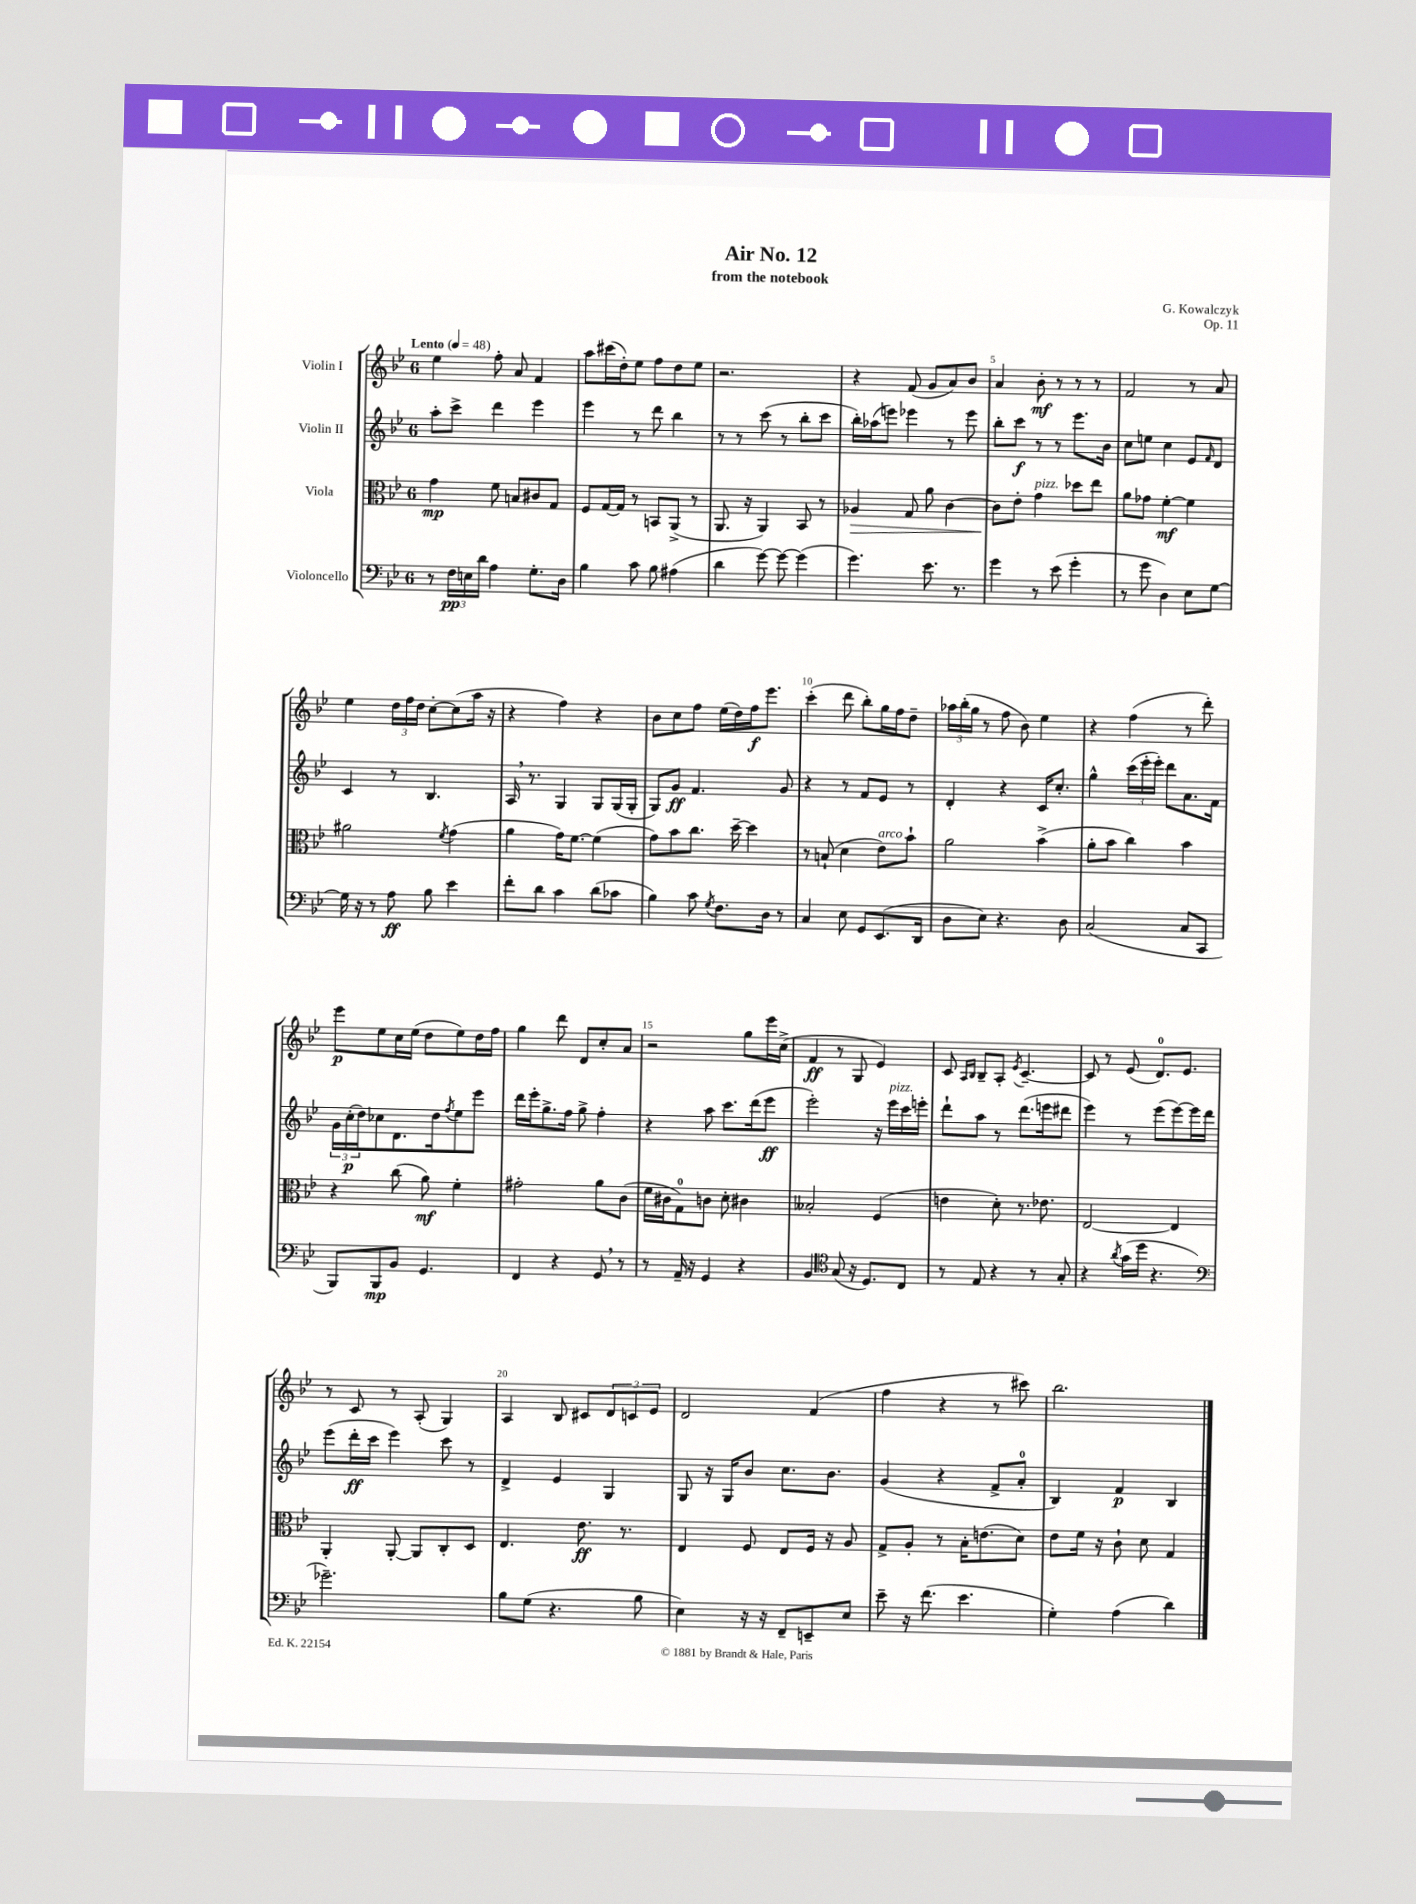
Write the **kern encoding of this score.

**kern	**dynam	**kern	**dynam	**kern	**dynam	**kern	**dynam
*part4	*part4	*part3	*part3	*part2	*part2	*part1	*part1
*staff4	*staff4	*staff3	*staff3	*staff2	*staff2	*staff1	*staff1
*I"Violoncello	*	*I"Viola	*	*I"Violin II	*	*I"Violin I	*
*clefF4	*	*clefC3	*	*clefG2	*	*clefG2	*
*k[b-e-]	*	*k[b-e-]	*	*k[b-e-]	*	*k[b-e-]	*
*M6/8	*	*M6/8	*	*M6/8	*	*M6/8	*
*MM48	*	*MM48	*	*MM48	*	*MM48	*
=1	=1	=1	=1	=1	=1	=1	=1
!	!	!	!	!	!	!LO:TX:a:B:t=Lento	!
8r	.	4g\	mp	8aa'\L	.	4ee-\	.
24F\LL	pp	.	.	8ccc^\J	.	.	.
24En\	.	.	.	.	.	.	.
24d\JJ	.	.	.	.	.	.	.
4A\	.	8f\	.	4ddd\	.	8ff'\	.
.	.	8Bn/L	.	.	.	8a/	.
8.G'\L	.	8c#X/	.	4eee-\	.	4f/	.
.	.	8G/J	.	.	.	.	.
16D\Jk	.	.	.	.	.	.	.
=2	=2	=2	=2	=2	=2	=2	=2
4B-\	.	8F/L	.	4eee-\	.	8aa\L	.
.	.	[16G/L	.	.	.	(16ccc#X\L	.
.	.	16G/JJ]	.	.	.	16dd'\J)	.
8c\	.	8r	.	8r	.	8ee-\J	.
8B-\	.	8BBn/L	.	8ddd\	.	8ff\L	.
(4A#X\	.	(8AA^/J	.	4bb-\	.	8dd\	.
.	.	8r	.	.	.	8ee-\J	.
=3	=3	=3	=3	=3	=3	=3	=3
4d\	.	8.AA/	.	8r	.	2.r	.
.	.	.	.	8r	.	.	.
.	.	16r	.	.	.	.	.
[8g\)	.	4AA/)	.	(8ccc\	.	.	.
8g\_	.	.	.	8r	.	.	.
(4g\]	.	8BB-/	.	8bb-'\L	.	.	.
.	.	8r	.	8ccc\J	.	.	.
=4	=4	=4	=4	=4	=4	=4	=4
!	!	!	!LO:HP:b	!	!	!	!
4.g\)	.	4A-X/	>	16bb-'\LL)	.	4r	.
.	.	.	.	(16aa-X\J	.	.	.
.	.	.	.	8eeen\J)	.	.	.
.	.	8G/	.	4eee-X\	.	(8f/	.
8.e-\	.	8a\	.	.	.	8g/L	.
.	.	[4c\	.	8r	.	8a/)	.
8.r	.	.	.	.	.	.	.
.	.	.	.	8eee-\	.	8b-/J	.
=5	=5	=5	=5	=5	=5	=5	=5
4g\	.	8c\L]	.	8bb-'\L	.	4a/	.
.	.	8e-'\J	]	8ccc\J	f	.	.
!	!	!LO:TX:a:i:t=pizz.	!	!	!	!	!
8r	.	4g\	.	8r	.	8b-'\	mf
(8e-\	.	.	.	8r	.	8r	.
4g'\	.	8dd-X\L	.	8.eee-\L	.	8r	.
.	.	8ee-\J	.	.	.	8r	.
.	.	.	.	16b-\Jk	.	.	.
=6	=6	=6	=6	=6	=6	=6	=6
8r	.	8a\L	.	8cc\L	.	2f/	.
8g\	.	8g-X\J	.	8een\J	.	.	.
4D\)	.	[4f'\	mf	4cc\	.	.	.
8E-\L	.	4f\]	.	8e-/L	.	8r	.
.	.	.	.	16qqf/	.	.	.
[8G\J	.	.	.	8d/J	.	8a/	.
!!LO:LB:g=z
=7	=7	=7	=7	=7	=7	=7	=7
16G\]	.	2a#X\	.	4c/	.	4ee-\	.
16r	.	.	.	.	.	.	.
8r	.	.	.	.	.	.	.
8A\	ff	.	.	8r	.	24dd\LL	.
.	.	.	.	.	.	24ff\	.
.	.	.	.	.	.	24dd\JJ	.
8B-\	.	.	.	4.B-/	.	[8cc'\L	.
.	.	8qf/	.	.	.	.	.
4e-\	.	(4g\	.	.	.	(8cc\]	.
.	.	.	.	.	.	16aa\Jk	.
.	.	.	.	.	.	16r	.
=8	=8	=8	=8	=8	=8	=8	=8
8f'\L	.	4a\	.	16A,/	.	4r	.
.	.	.	.	8.r	.	.	.
8d\J	.	.	.	.	.	.	.
4c\	.	16g\KL)	.	4G/	.	4ff\)	.
.	.	[8.f\J	.	.	.	.	.
(8d\L	.	(4f\]	.	8G/L	.	4r	.
8c-X\J	.	.	.	(16G/L	.	.	.
.	.	.	.	16G'/JJ	.	.	.
=9	=9	=9	=9	=9	=9	=9	=9
4B-\)	.	8g\L)	.	8G/L)	.	8b-\L	.
.	.	8b-\	.	8g/J	ff	8cc\	.
8c\	.	8.cc\J	.	4.f/	.	8ff\J	.
8qG/	.	.	.	.	.	.	.
8.F\L	.	.	.	.	.	(16ee-\LL	.
.	.	[16dd~\	.	.	.	16dd\)	.
.	.	4dd\]	.	.	.	16ff\J	f
16D\Jk	.	.	.	.	.	8.eee-\J	.
8r	.	.	.	8g/	.	.	.
=10	=10	=10	=10	=10	=10	=10	=10
4C/	.	8r	.	4r	.	(4ccc'\	.
.	.	(8Bn`/	.	.	.	.	.
8E-\	.	4d\	.	8r	.	8ddd\	.
8GG/L	.	.	.	8f/L	.	8bb-'\L)	.
!	!	!LO:TX:a:i:t=arco	!	!	!	!	!
(8.EE-/	.	8e-\L)	.	8e-/J	.	16gg\L	.
.	.	.	.	.	.	16ff\J	.
.	.	8b-`\J	.	8r	.	8dd~\J	.
16DD/Jk	.	.	.	.	.	.	.
=11	=11	=11	=11	=11	=11	=11	=11
8D\L	.	2a\	.	4d'/	.	24aa-X\LL	.
.	.	.	.	.	.	(24bb-'\	.
.	.	.	.	.	.	24gg\JJ	.
8E-\J)	.	.	.	.	.	8r	.
4.r	.	.	.	4r	.	8ff\	.
.	.	.	.	.	.	8b-\)	.
.	.	(4b-^\	.	16c/KL	.	4ee-\	.
.	.	.	.	8.cc'/J	.	.	.
8D\	.	.	.	.	.	.	.
=12	=12	=12	=12	=12	=12	=12	=12
(2C/	.	8a'\L	.	4gg^^\	.	4r	.
.	.	8b-\J	.	.	.	.	.
.	.	4cc\)	.	(24ccc\LL	.	(4ff\	.
.	.	.	.	24eee-'\	.	.	.
.	.	.	.	24eee-'\JJ)	.	.	.
.	.	.	.	8ddd\L	.	.	.
8C/L	.	4b-\	.	8.a\	.	8r	.
8CC/J	.	.	.	.	.	8ddd'\)	.
.	.	.	.	16f\Jk	.	.	.
!!LO:LB:g=z
=13	=13	=13	=13	=13	=13	=13	=13
8BBB-/L)	.	4r	.	24g\LL	.	8eee-\L	p
.	.	.	.	(24cc'\	p	.	.
.	.	.	.	24dd\J)	.	.	.
8BBB-/	mp	.	.	8cc-X\	.	8ee-\	.
8BB-/J	.	(8cc\	.	8.d\	.	16cc\L	.
.	.	.	.	.	.	(16ee-\JJ	.
4.GG/	.	8a\)	mf	.	.	8dd\L	.
.	.	.	.	16dd\k	.	.	.
.	.	.	.	8qff/	.	.	.
.	.	4f'\	.	8ee-\	.	8ee-\)	.
.	.	.	.	8eee-\J	.	16dd\L	.
.	.	.	.	.	.	16ff\JJ	.
=14	=14	=14	=14	=14	=14	=14	=14
4FF/	.	2g#X'\	.	16ddd\LL	.	4gg\	.
.	.	.	.	16eee-'\J	.	.	.
.	.	.	.	8.gg^\	.	.	.
4r	.	.	.	.	.	8ddd\	.
.	.	.	.	16ff\Jk	.	.	.
.	.	.	.	8gg^\	.	8d/L	.
8GG,/	.	8a\L	.	4ff'\	.	8cc'/	.
8r	.	(8c\J	.	.	.	8a/J	.
=15	=15	=15	=15	=15	=15	=15	=15
8r	.	16f\LL	.	4r	.	2r	.
.	.	16c#X\J	.	.	.	.	.
16AA~/	.	8G\)	.	.	.	.	.
16r	.	.	.	.	.	.	.
4GG/	.	8cn\J	.	8aa\	.	.	.
.	.	8d'\	.	8.ccc\L	.	.	.
4r	.	4c#X\	.	.	.	8gg\L	.
.	.	.	.	(16ddd\k	.	.	.
.	.	.	.	8eee-\J	ff	16eee-\L	.
.	.	.	.	.	.	(16cc^\JJ	.
=16	=16	=16	=16	=16	=16	=16	=16
4BB-/	.	2B--X'/	.	2eee-'\)	.	4f/	ff
*clefC4	*	*	*	*	*	*	*
(8G/	.	.	.	.	.	8r	.
16r	.	.	.	.	.	8G/	.
8.D/L)	.	.	.	.	.	.	.
.	.	(4F/	.	16r	.	4e-/)	.
!	!	!	!	!LO:TX:a:i:t=pizz.	!	!	!
.	.	.	.	16eee-\LL	.	.	.
8C/J	.	.	.	16ccc\	.	.	.
.	.	.	.	16eeen'\JJ	.	.	.
=17	=17	=17	=17	=17	=17	=17	=17
8r	.	4en\	.	8ddd`\L	.	8c/	.
.	.	.	.	.	.	16qqA/LL	.
.	.	.	.	.	.	16qqB-/JJ	.
8E-/	.	.	.	8aa\J	.	8B-~/L	.
4r	.	8d'\)	.	8r	.	8A'/J	.
.	.	.	.	.	.	8qe-/	.
.	.	8.r	.	(8.ddd\L	.	[4.c~/	.
8r	.	.	.	.	.	.	.
.	.	8.e-X\	.	16eeen\k	.	.	.
8G'/	.	.	.	8ddd#X\J	.	.	.
=18	=18	=18	=18	=18	=18	=18	=18
4r	.	[2E-/	.	4eee-\)	.	8c/]	.
.	.	.	.	.	.	8r	.
8qa/	.	.	.	.	.	.	.
(16g\LL	.	.	.	8r	.	(8e-/	.
16dd\JJ	.	.	.	.	.	.	.
4.r	.	.	.	(8eee-\L	.	8.d/L)	.
.	.	4E-/]	.	[8eee-\)	.	.	.
.	.	.	.	.	.	8.e-/J	.
.	.	.	.	16eee-\L]	.	.	.
.	.	.	.	16ddd\JJ	.	.	.
!!LO:LB:g=z
=19	=19	=19	=19	=19	=19	=19	=19
*clefF4	*	*	*	*	*	*	*
2.g-X~\)	.	4AA'/	.	(8eee-\L	.	8r	.
.	.	.	.	16ddd'\L	ff	8c/	.
.	.	.	.	16ccc\JJ	.	.	.
.	.	[8AA'/	.	4eee-\)	.	8r	.
.	.	8AA/L]	.	.	.	(8A'/	.
.	.	8C'/	.	8ccc\	.	4G/)	.
.	.	8D/J	.	8r	.	.	.
=20	=20	=20	=20	=20	=20	=20	=20
8B-\L	.	4.E-/	.	4d^/	.	4A/	.
(8G\J	.	.	.	.	.	.	.
4.r	.	.	.	4e-/	.	8B-/	.
.	.	8.e-\	ff	.	.	8c#X/L	.
.	.	.	.	4G/	.	12d/	.
.	.	8.r	.	.	.	.	.
.	.	.	.	.	.	12cn/	.
8B-\	.	.	.	.	.	.	.
.	.	.	.	.	.	12e-/J	.
=21	=21	=21	=21	=21	=21	=21	=21
4E-\)	.	4E-/	.	8G/	.	2d/	.
.	.	.	.	16r	.	.	.
.	.	.	.	16G/KL	.	.	.
16r	.	8F/	.	8b-/J	.	.	.
16r	.	.	.	.	.	.	.
8FF~/L	.	8E-/L	.	8.cc\L	.	.	.
8EEn~/	.	16F/Jk	.	.	.	(4f/	.
.	.	16r	.	8.b-\J	.	.	.
8E-/J	.	8A/	.	.	.	.	.
=22	=22	=22	=22	=22	=22	=22	=22
8e-~\	.	8G^/L	.	(4g/	.	4ff\	.
16r	.	8A'/J	.	.	.	.	.
(8.f\	.	.	.	.	.	.	.
.	.	8r	.	4r	.	4r	.
4.e-\	.	16B-'\KL	.	.	.	.	.
.	.	(8.en\	.	.	.	.	.
.	.	.	.	8f^/L	.	8r	.
.	.	8d\J)	.	8a'/J	.	8ccc#X\)	.
=23	=23	=23	=23	=23	=23	=23	=23
4G'\)	.	8e-\L	.	4B-/)	.	2.bb-\	.
.	.	16f\Jk	.	.	.	.	.
.	.	16r	.	.	.	.	.
(4A\	.	8c`\	.	4f/	p	.	.
.	.	8d\	.	.	.	.	.
4d\)	.	4G/	.	4B-/	.	.	.
==	==	==	==	==	==	==	==
*-	*-	*-	*-	*-	*-	*-	*-
